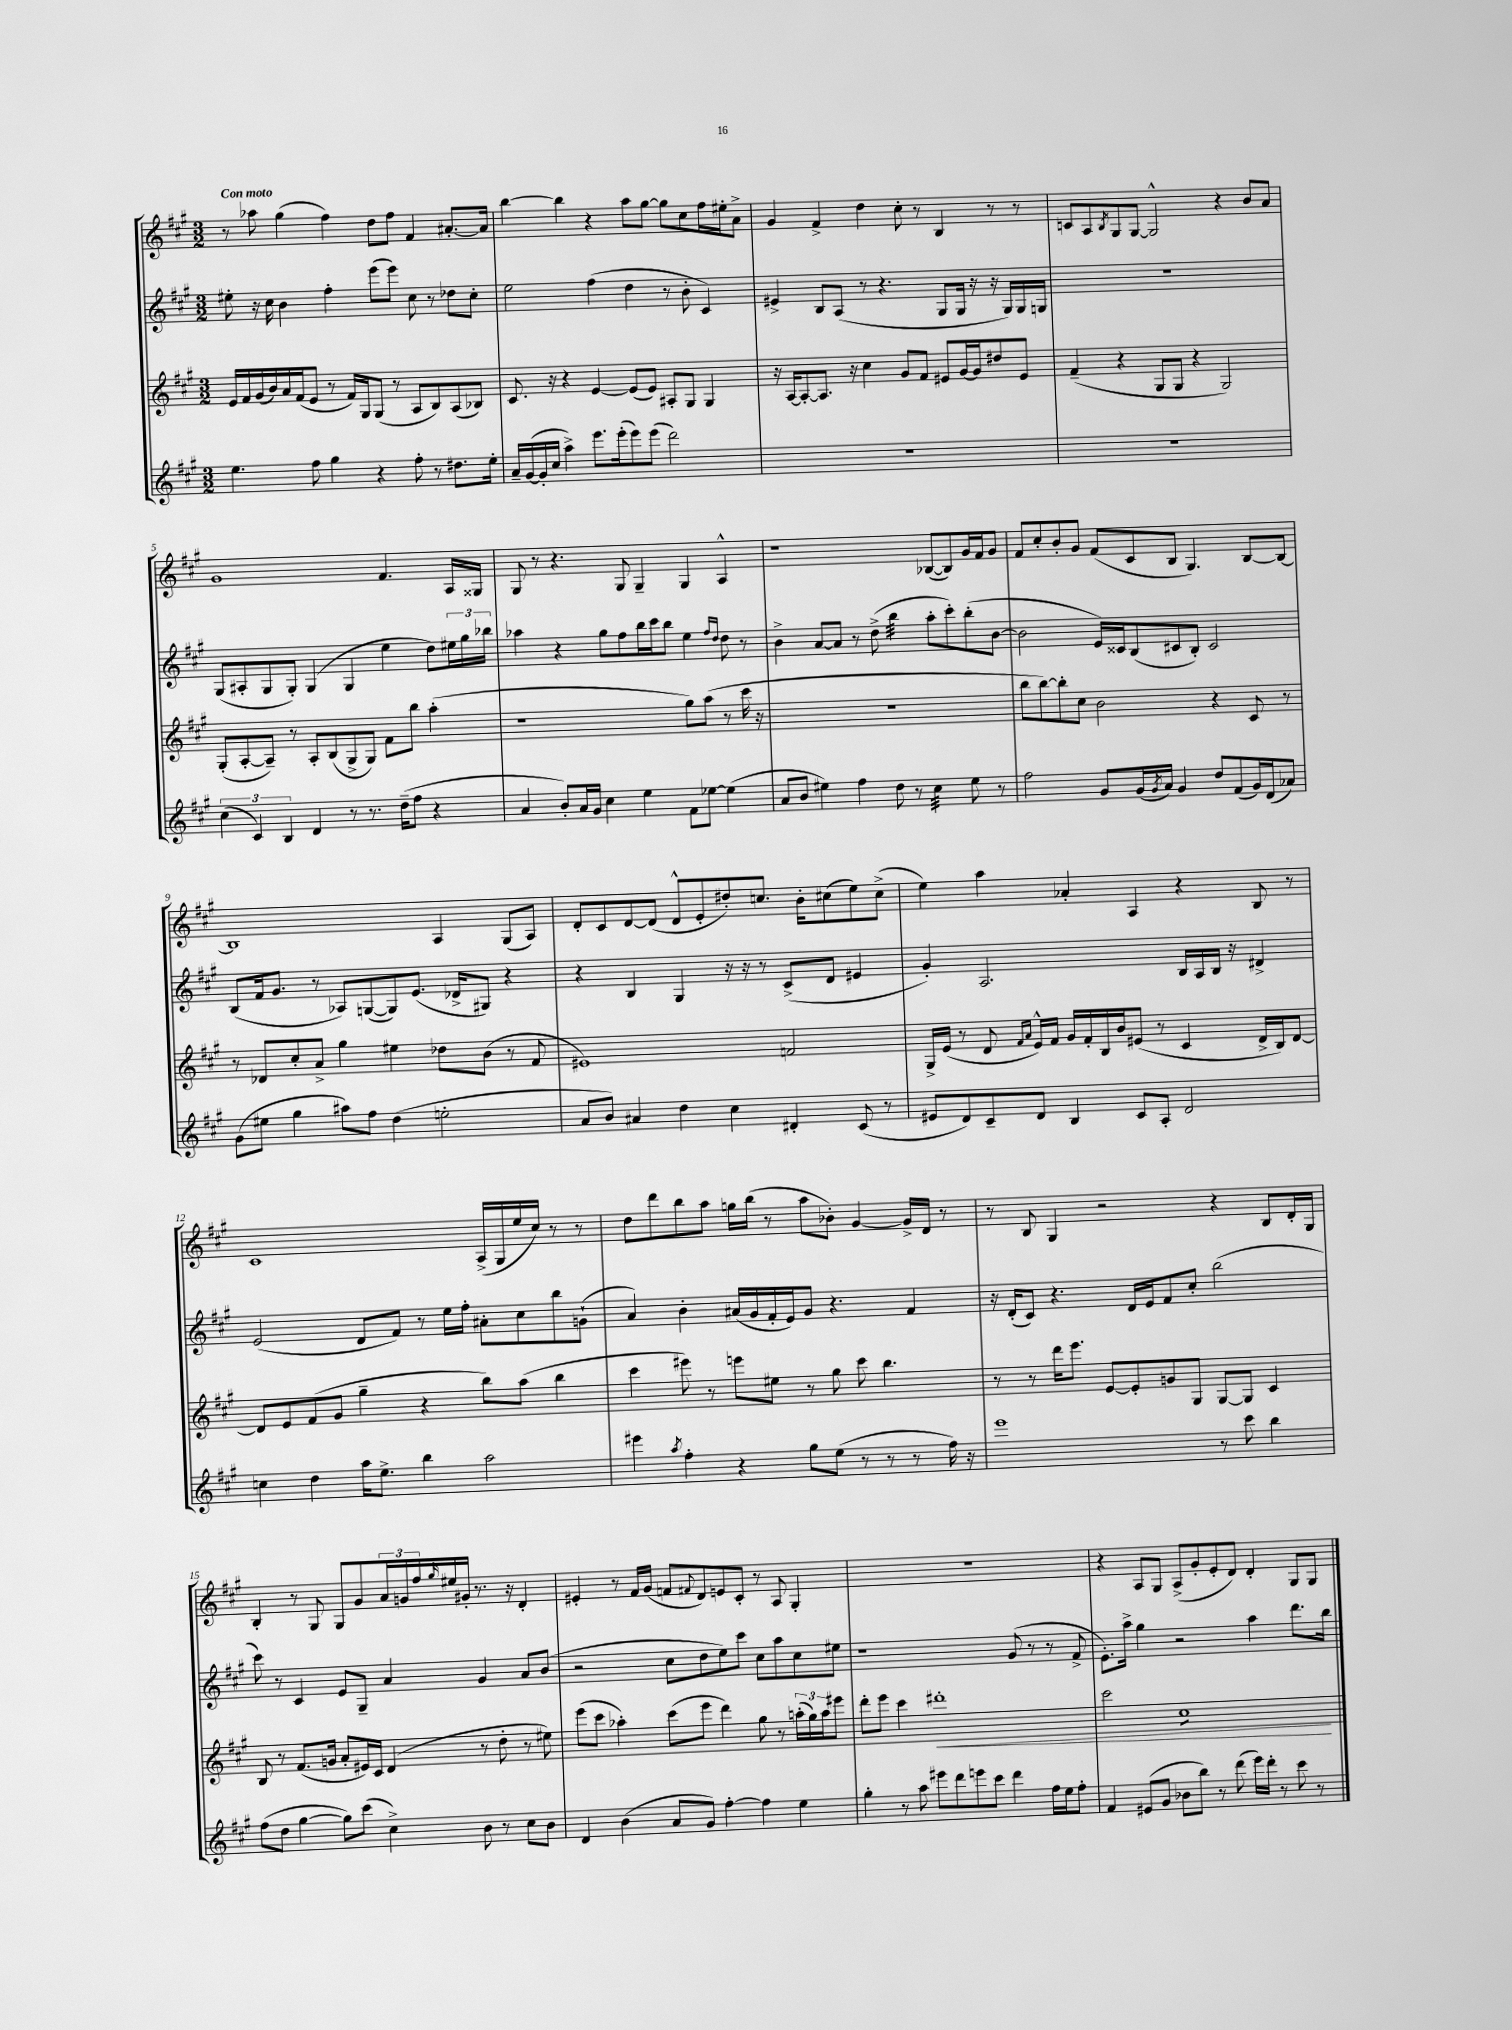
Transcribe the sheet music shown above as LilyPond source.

<<
\new StaffGroup <<
\new Staff = "s0" {
    \clef treble \key a \major \numericTimeSignature \time 3/2 \tempo "Con moto"
    r8 aes''8 gis''4( fis''4) d''8 fis''8 fis'4 ais'8.~-. ais'16 |
    b''4~ b''4 r4 a''8 gis''8~ gis''8 cis''8 fis''16 eis''16-. a'8-> |
    gis'4 fis'4-> d''4 cis''8-. r8 b4 r8 r8 |
    c'8 a8 \acciaccatura { b8 } gis8 gis8~ gis2-^ r4 b'8 a'8 |
    gis'1 fis'4. a16 gisis16 |
    gis8 r8 r4. gis8 gis4-- gis4 a4-^ |
    r1 bes8~( bes8) gis'16 fis'16 gis'8 |
    fis'8 cis''8-. b'8-. gis'8 fis'8( cis'8 b8 gis4.) b8~ b8~ |
    b1 a4 gis8( a8) |
    d'8-. cis'8 d'8~ d'8( d'8-^ e'8-. dis''8-.) c''8. b'16-. cis''8( e''8) cis''8->( |
    e''4) a''4 aes'4-. a4 r4 b8 r8 |
    cis'1 a16->( gis16 e''16 cis''16) r8 r8 |
    d''8 d'''8 b''8 a''8 g''16 b''16( r8 a''8 bes'8-.) gis'4~ gis'16-> d'16 r8 |
    r8 b8 gis4 r2 r4 b8 d'16-. gis16 |
    b4-. r8 gis8 gis8 gis'8 \tuplet 3/2 { a'16 g'16 fis''16 } \grace { gis''16 } eis''16 gis'16-. r8. r16 d'4-. |
    eis'4-. r8 fis'16 gis'16( f'8 \appoggiatura { fis'8 } d'8) e'8 cis'8-. r8 a8 gis4-. |
    R1. |
    r4 a8 gis8 a8->( gis'8-. e'8-. d'8) d'4-. gis8 gis8 \bar "|." |
}
\new Staff = "s1" {
    \clef treble \key a \major \numericTimeSignature \time 3/2
    eis''8-. r16 cis''16 b'4 fis''4-. e'''8( e'''8) cis''8 r8 des''8 cis''8-. |
    e''2 fis''4( d''4 r8 b'8-. cis'4) |
    eis'4-> b8 a8( r8 r4. gis8 gis16 r16 r16 gis16) gis16 g16 |
    R1. |
    gis8( ais8-. gis8 gis8-.) gis4( gis4 e''4 d''8) \tuplet 3/2 { eis''16 gis''16 bes''16 } |
    aes''4 r4 gis''8 fis''8 b''16 cis'''16 b''8 e''4 \grace { fis''16 d''16 } d''8 r8 |
    b'4-> a'8~ a'8 r8 d''8->( b''4:32 a''8-. cis'''8-.) b''8-.( b'8~ |
    b'2 e'16) cisis'16 b8( cis'8 b8-.) cis'2 |
    b8( fis'16 gis'8. r8 aes8) g8~( g8) e'8.( des'16-> gis8) r4 |
    r4 b4 gis4 r16 r16 r8 cis'8->( d'8 eis'4 |
    gis'4-.) a2. b16 a16 b16 r16 dis'4-> |
    e'2( d'8 fis'8) r8 e''16 fis''16-. ais'8-. cis''8 b''8 g'8-!( |
    a'4) b'4-. ais'16( gis'16 fis'16-. e'16) gis'8 r4. fis'4 |
    r16 d'16-.( cis'8) r4. d'16 e'16 fis'8 cis''8-. b''2( |
    cis'''8) r8 cis'4 e'8 gis8-- a'4 gis'4 a'8 b'8( |
    r2 cis''8 d''8 e''8) cis'''8 cis''8 a''8 cis''8 eis''8 |
    r1 gis'8( r8 r8 fis'8-> |
    e'8.-.) a''16-> gis''4 r2 a''4 d'''8. b''16 \bar "|." |
}
\new Staff = "s2" {
    \clef treble \key a \major \numericTimeSignature \time 3/2
    e'16 fis'16 gis'16( b'16) a'16 fis'16( e'8 r8 fis'16) gis16 gis8( r8 a8 b8) a8( bes8) |
    cis'8. r16 r4 e'4~ e'8( e'8) ais8-. gis8 gis4 |
    r16 a16~ a8~-. a8. r16 cis''4 gis'8 fis'8 eis'8 gis'16~ gis'16 dis''8 eis'8 |
    fis'4--( r4 gis8 gis8 r4 gis2) |
    gis8-.( a8~-. a8--) r8 a8-. b8( gis8-> gis8) fis'8 b''8 a''4-.( |
    r1 gis''8) a''8( r8 cis'''16 r16 |
    R1. |
    b''8 b''8~) b''8-. cis''8 b'2 r4 cis'8 r8 |
    r8 des'8 cis''8-. a'8-> gis''4 eis''4 des''8 b'8( r8 fis'8 |
    eis'1) f'2 |
    gis16-> e'16( r8 d'8 \grace { fis'16 a'16 } e'16-^) fis'16 gis'16 fis'16-. b16 b'16 eis'8( r8 cis'4 d'16-> b16) d'8~ |
    d'8 e'8 fis'8( gis'8 gis''4-- r4 b''8) a''8( b''4 |
    cis'''4 eis'''8) r8 e'''8 eis''8 r8 gis''8 cis'''8 b''4. |
    r8 r8 d'''16 e'''8. e'8~ e'8-. g'8 gis8 gis8~ gis8 cis'4 |
    b8 r8 fis'8.( g'16 a'8-. eis'16) cis'16 d'4( r8 d''8-. r8 eis''8) |
    e'''8( cis'''8 aes''4-.) cis'''8( e'''8 d'''4) gis''8 r8 \tuplet 3/2 { a''16-.( gis''16) a''16 } eis'''8 |
    d'''8-. e'''8 cis'''4 dis'''1-.\< |
    cis'''2 cis''1:8\! \bar "|." |
}
\new Staff = "s3" {
    \clef treble \key a \major \numericTimeSignature \time 3/2
    e''4. fis''8 gis''4 r4 fis''8-. r8 dis''8. e''16-. |
    a'16-- gis'16~( gis'16-. cis''16 a''4->) e'''8. e'''16-.( e'''8) e'''8( d'''2) |
    R1. |
    R1. |
    \tuplet 3/2 { cis''4( cis'4) b4 } d'4 r8 r8. d''16--( fis''8 r4 |
    a'4 b'8-.) a'16 gis'16 cis''4 e''4 fis'8 ees''8~ ees''4( |
    a'8 b'8 eis''4) fis''4 d''8 r8 cis''4:32 eis''8 r8 |
    fis''2 gis'8 gis'16( \acciaccatura { gis'8 } a'16) gis'4 d''8 fis'8( gis'16) d'16( aes'8) |
    gis'8( eis''8 gis''4 ais''8) fis''8 d''4( e''2-. |
    a'8 b'8) ais'4 d''4 cis''4 dis'4-. cis'8( r8 |
    eis'8 d'8) cis'8-- d'8 b4 cis'8 a8-. d'2 |
    c''4 d''4 a''16 e''8.-> b''4 a''2 |
    eis'''4 \acciaccatura { a''8 } fis''4-. r4 gis''8 e''8( r8 r8 r8 fis''16) r16 |
    e'''1 r8 cis'''8 b''4 |
    fis''8( d''8 gis''4~ gis''8) cis'''8( cis''4->) b'8 r8 cis''8 b'8 |
    d'4 b'4( a'8 gis'8) fis''4~-. fis''4 e''4 |
    gis''4-. r8 a''8 eis'''8 d'''8 e'''8 cis'''8 d'''4 fis''16 e''16 fis''8-. |
    fis'4 eis'8( gis'8 bes'8 b''8) r8 d'''8( e'''16) d'''16-. r8 cis'''8 r8 \bar "|." |
}
>>
>>
